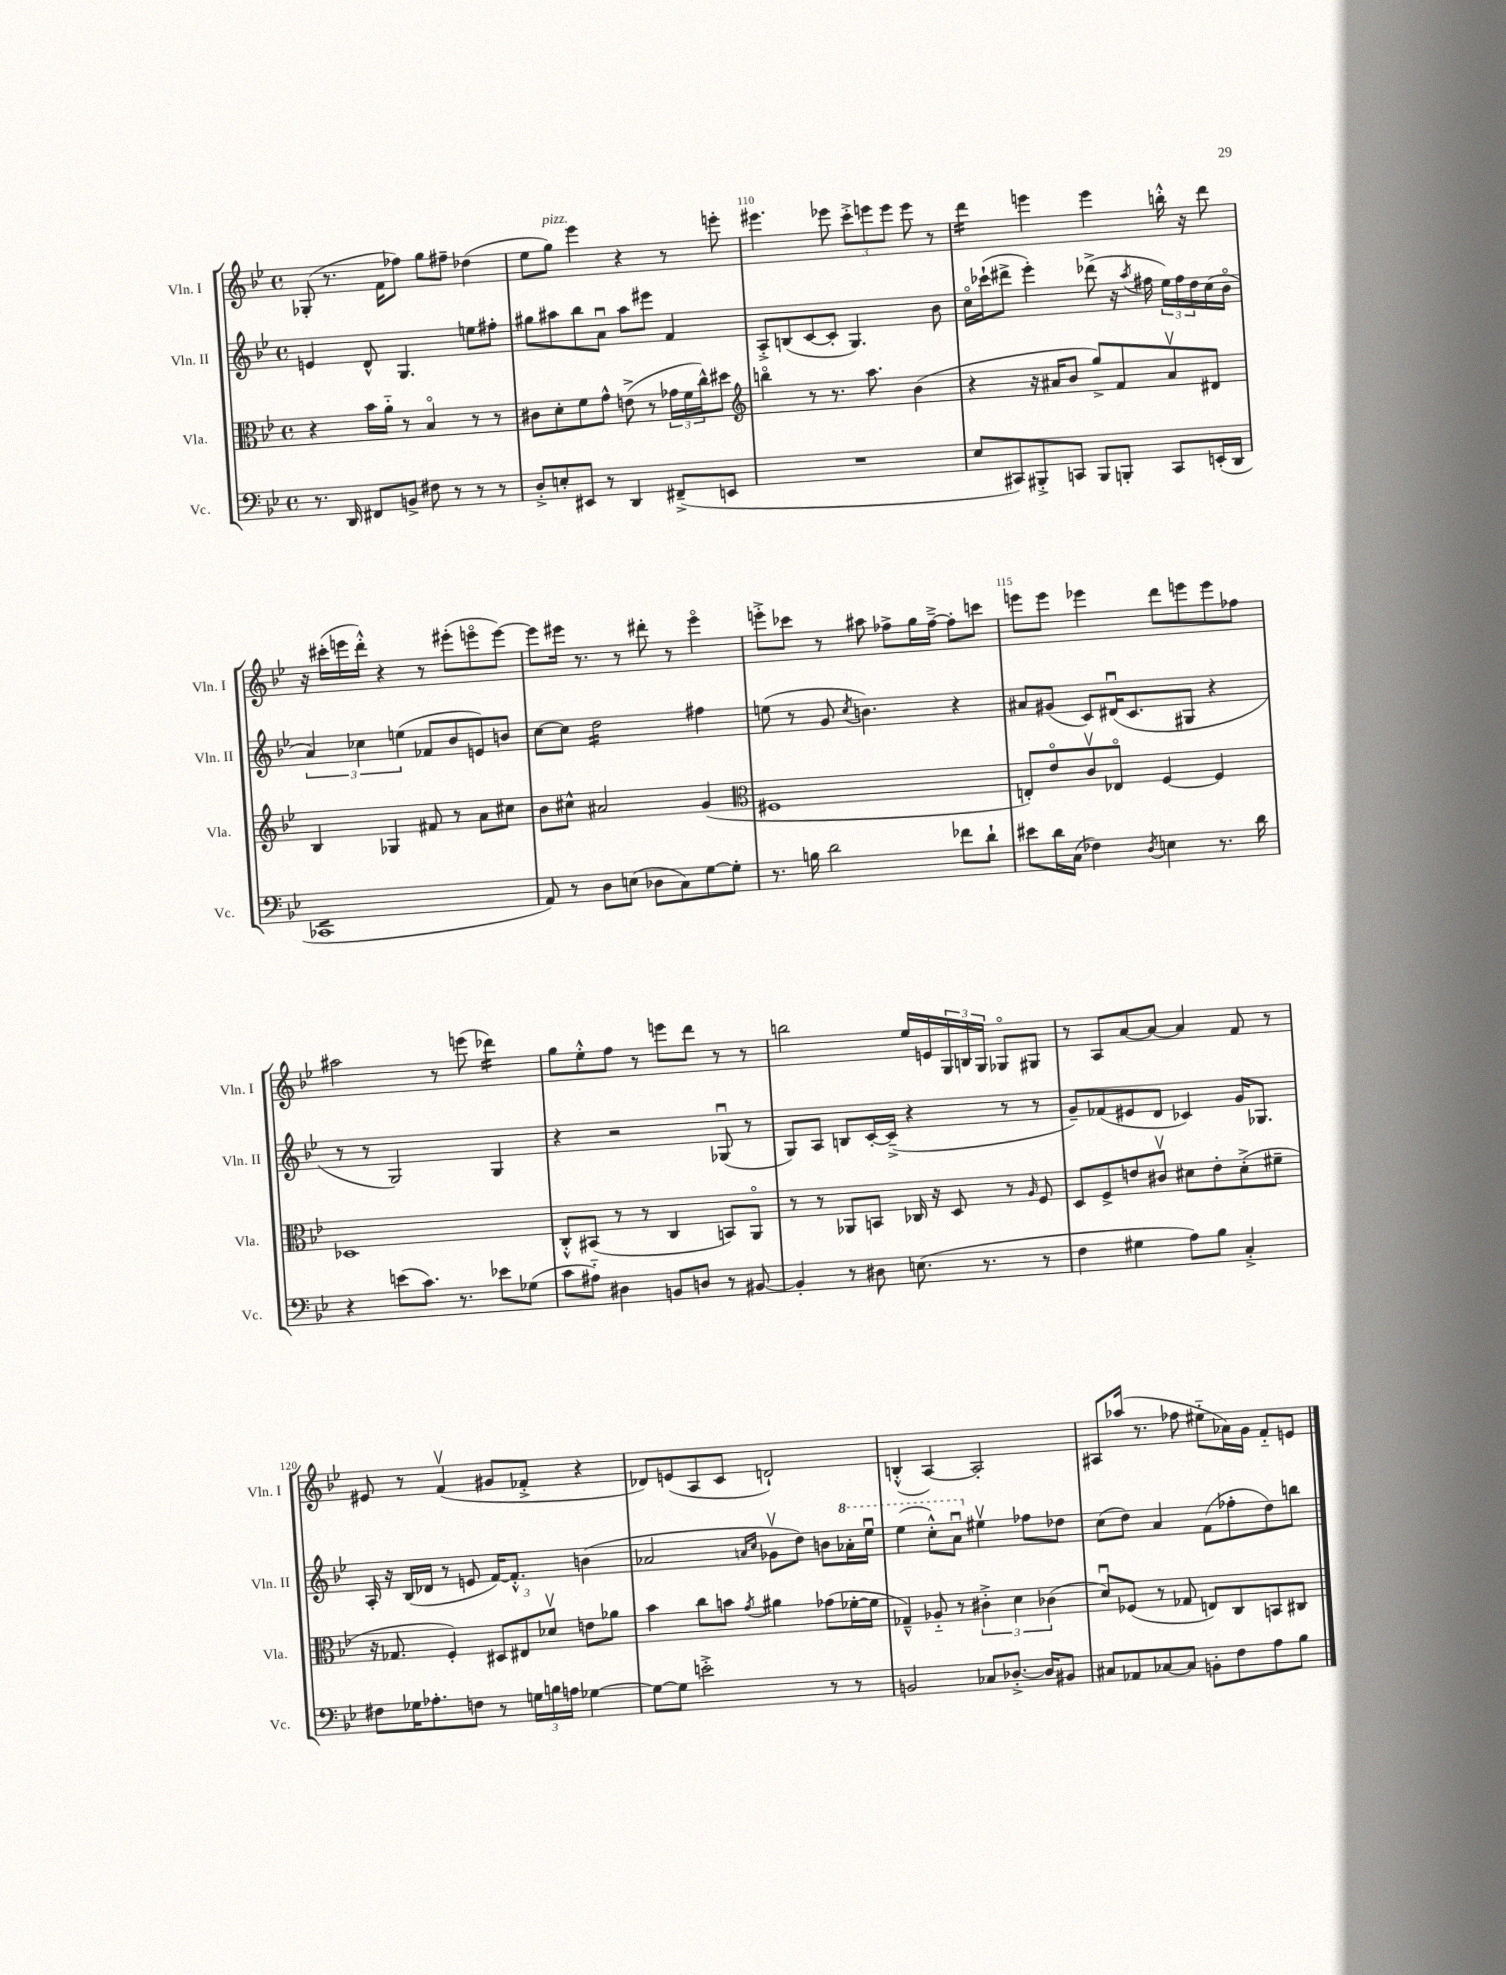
<<
\new StaffGroup <<
\new Staff = "s0" \with { instrumentName = "Vln. I" shortInstrumentName = "Vln. I" } {
    \clef treble \key bes \major \defaultTimeSignature \time 4/4
    ges8-.( r8. f'16 fes''8) g''8 fis''8-- des''4( |
    ees''8 g''8^\markup { \italic "pizz." }) ees'''4 r4 r8 e'''8-. |
    eis'''4. ees'''8 \tuplet 3/2 { c'''8-.-> e'''8 e'''8 } e'''8 r8 |
    d'''4:16 e'''4 e'''4 b''16-.-^ r16 d'''8 |
    r16 cis'''16-.( e'''16 d'''16-.-^) r4 r8 eis'''8-.( e'''8\flageolet e'''8~) |
    e'''8 eis'''16 r8. r8 dis'''8-. r8 eis'''4\flageolet |
    e'''8-.-> ces'''8 r8 ais''8 fes''8-> g''16 fes''16~---> fes''8-. c'''8 |
    e'''8 e'''8 ees'''4 d'''8 e'''8 e'''8 fes''8 |
    ais''2 r8 e'''8( des'''4:16) |
    g''8 ees''8-.-^ f''8 r8 e'''8 d'''8 r8 r8 |
    b''2 ees''16 e'16 \tuplet 3/2 { g16 b16 g16 } ges8\flageolet gis8 |
    r8 a8 a'8~ a'8~ a'4 f'8 r8 |
    eis'8 r8 f'4\upbow( gis'8 fes'8-.-> r4 |
    des'8) e'8( a8 c'8 d'2-!) |
    b4-.-^( a4~) a2-. |
    ais8 aes''16( r8. fes''8 eis''8-_ aes'16) g'16 f'8-_ e'8 \bar "|." |
}
\new Staff = "s1" \with { instrumentName = "Vln. II" shortInstrumentName = "Vln. II" } {
    \clef treble \key bes \major \defaultTimeSignature \time 4/4
    e'4 d'8-^ g4. e''8 fis''8-. |
    gis''8 ais''8 bes''8 a'8\downbow ais''8 eis'''8 f'4 |
    a8-.-> b8( c'8~ c'8-. g4.) bes'8 |
    c''16\flageolet ces'''16-!( dis'''8-> ees'''4-.) des'''8->( r16 \acciaccatura { a''8 } fis''16 \tuplet 3/2 { ees''16) fis''16 d''16 } c''16( bes'16\flageolet |
    \tuplet 3/2 { a'4) ces''4 e''4( } fes'8 bes'8 e'8) b'8 |
    c''8~ c''8 d''2:16 fis''4 |
    e''8( r8 g'8 \acciaccatura { c''8 } b'4.) r4 |
    ais'8 gis'8( c'8) dis'16\downbow( c'8. gis8 r4 |
    r8 r8 g2) g4 |
    r4 r2 ges8\downbow( r8 |
    g8) a8 b8 c'16~-. c'16--->( r4 r8 r8 |
    g'8--) fes'8( eis'8 d'8 ces'4) g'16 ges8. |
    a16-. r16 bes16( des'16 r8 e'8 f'16~) f'8.-.-^ b'4( |
    aes'2 \grace { a'16 c''16 } ges'8\upbow d''8) b'8 \ottava #1 aes''16-. ees'''16\downbow |
    ees'''4( c'''8-.-^) a''8\downbow \ottava #0 eis''4\upbow fes''8 des''8 |
    c''8( d''8) a'4 f'8( fes''8-. d''8) b''8 \bar "|." |
}
\new Staff = "s2" \with { instrumentName = "Vla." shortInstrumentName = "Vla." } {
    \clef alto \key bes \major \defaultTimeSignature \time 4/4
    r4 bes'16 a'16-_ r8 bes4\flageolet r8 r8 |
    cis'8 d'8-. f'8 g'8-^ e'8->( r8 \tuplet 3/2 { ges'16 f'16 c''16-^) } dis''8 |
    \clef treble b''4\flageolet r8 r8. a''8. bes'4( |
    r4 r16 ais'16 bes'8 g''8->) f'8 ais'8\upbow dis'8 |
    bes4 ges4 fis'8 r8 a'8 cis''8 |
    bes'8 cis''8-^ ais'2 g'4( |
    \clef alto fis1 |
    e8-.) ees'8\flageolet c'8\upbow ees8\flageolet f4~ f4 |
    des1 |
    c8-.-^ bis,8( r8 r8 c4 b,8) a,8\flageolet |
    r8 r8 aes,8 b,8 ces16 r16 d8 r8 \grace { a16 } f8 |
    d8 f8-> e'8 cis'8\upbow dis'8 e'8-. dis'8-.->( fis'8-- |
    r16 ges8. f4-.) \tuplet 3/2 { dis8 eis8 des'8\upbow } e'8 aes'8 |
    bes'4 c''8 b'8 \acciaccatura { g'8 } ais'4 ges'8( fes'16~-. fes'16 |
    ges4---^) aes8-_ r8 \tuplet 3/2 { cis'4-.-> d'4 ces'4( } |
    d'8\downbow) fes8( r8 ges8 e8) c8 b,8 cis8 \bar "|." |
}
\new Staff = "s3" \with { instrumentName = "Vc." shortInstrumentName = "Vc." } {
    \clef bass \key bes \major \defaultTimeSignature \time 4/4
    r8. d,16 fis,8 b,8-> fis8 r8 r8 r8 |
    d8-.-> e8-. eis,8 r8 d,4 fis,8--->( e,8 |
    R1 |
    ees8 cis,8) bis,,8-.-> c,8 bis,,8 b,,8-. c,8 e,16-.( d,16 |
    ces,1:8 |
    a,8) r8 d8 e8( des8 c8) g8~ g8-. |
    r8. b16 d'2 fes'8 d'8-! |
    eis'8 d'16 c16( fes4) \acciaccatura { d8 } e4 r8. d'16 |
    r4 e'8( c'8.) r8. ees'8 ges8( |
    c'8 ais8-_) dis4 b,8 d8 r8 bis,8~ |
    bis,4-. r8 dis8 e8.( r8. r8 |
    f4 gis4 a8) bes8 c4-.-> |
    fis8 ges16 aes8.-. f8 r8 \tuplet 3/2 { g16 b16 a16 } ges4~ |
    ges8~ ges8 e'2-.-> r8 r8 |
    b,2 ces8 des8.~-.-> des16 bis,8 |
    cis8 aes,8 ces8~ ces8 b,8-. f8 a8 bes8 \bar "|." |
}
>>
>>
\layout { \context { \Score currentBarNumber = #108 \override BarNumber.break-visibility = ##(#f #t #t) barNumberVisibility = #(every-nth-bar-number-visible 5) } }
